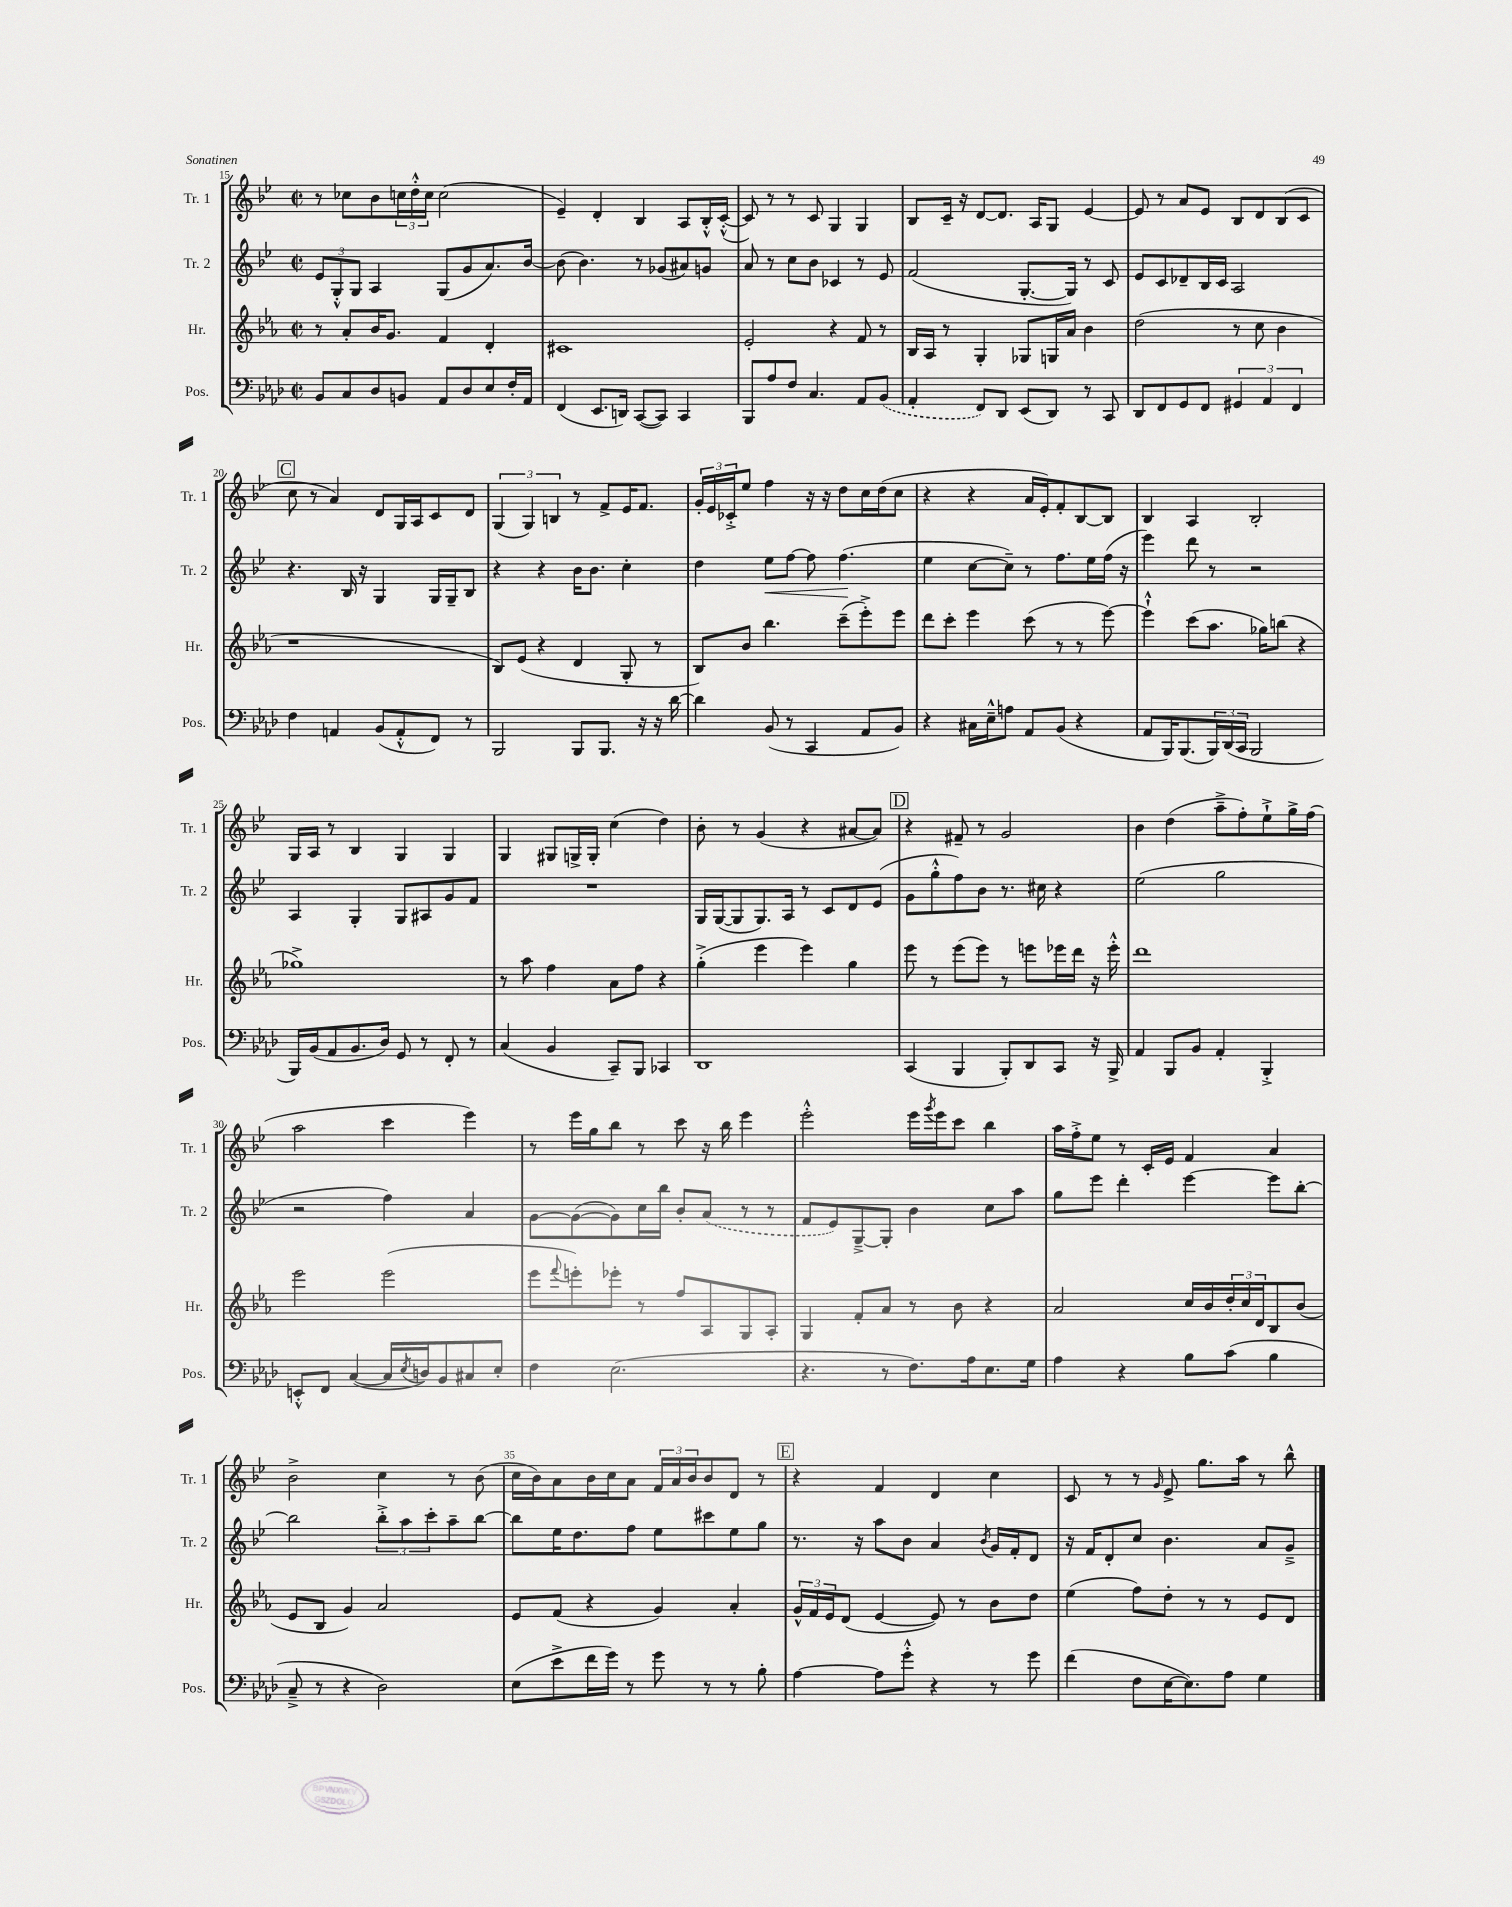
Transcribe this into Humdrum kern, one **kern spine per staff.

**kern	**kern	**kern	**kern
*staff4	*staff3	*staff2	*staff1
*clefF4	*clefG2	*clefG2	*clefG2
*k[b-e-a-d-]	*k[b-e-a-]	*k[b-e-]	*k[b-e-]
*M2/2	*M2/2	*M2/2	*M2/2
*met(c|)	*met(c|)	*met(c|)	*met(c|)
8BB-	8r	12e-	8r
.	.	12G'^^	.
8C	8a-'	.	8cc-
.	.	12G	.
8D-	16b-	4A	8b-
.	8.g	.	.
8BB	.	.	24cc
.	.	.	24dd'^^
.	.	.	24cc
8AA-	4f	(8G	(2cc
8D-	.	8g	.
8E-	4d'	8.a)	.
16F'	.	.	.
16AA-	.	[16b-	.
=	=	=	=
(4FF	1c#	(8b-]	4e-~)
.	.	4.b-)	.
8.EE-	.	.	4d'
16DD)	.	.	.
([8CC	.	8r	4B-
8CC])	.	(8g-	.
4CC	.	8a#)	8A
.	.	8g	16B-'^^
.	.	.	([16c'^^
=	=	=	=
8BBB-	2e-'	8a	8c])
8A-	.	8r	8r
8F	.	8cc	8r
4.C	.	8b-	8c
.	4r	4c-	4G
8AA-	8f	8r	4G
(8BB-	8r	8e-	.
=	=	=	=
4AA-'	16B-	(2f	8B-
.	16A-	.	.
.	8r	.	16c~
.	.	.	16r
8FF)	4G'	.	[8d
8DD-	.	.	8.d]
(8EE-	8G-	[8.G'	.
.	.	.	16A
8DD-)	16G	.	8G
.	16a-	16G])	.
8r	4b-	8r	[4e-
8CC	.	8c	.
=	=	=	=
8DD-	(2dd	8e-	8e-]
8FF	.	8c	8r
8GG	.	8d-~	8a
8FF	.	16B-	8e-
.	.	16c	.
6GG#	8r	2A	8B-
.	8cc	.	8d
6AA-	.	.	.
.	4b-	.	(8B-
6FF	.	.	.
.	.	.	8c
=	=	=	=
4F	1r	4.r	8cc
.	.	.	8r
4AA	.	.	4a)
.	.	16B-	.
.	.	16r	.
(8BB-	.	4G	8d
8AA'^^	.	.	16G
.	.	.	16A
8FF)	.	16G	8c
.	.	16G~	.
8r	.	8B-	8d
=	=	=	=
2BBB-	8B-)	4r	(6G
.	(8e-	.	.
.	.	.	6G)
.	4r	4r	.
.	.	.	6B
8BBB-	4d	16b-	8r
.	.	8.b-	.
8.BBB-	.	.	8f^
.	8G'	4cc'	16e-
16r	.	.	8.f
16r	8r	.	.
[16d-	.	.	.
=	=	=	=
4d-]	8B-)	4dd	24g'
.	.	.	24e-
.	.	.	24c-'^
.	8b-	.	8ee-
(8BB-	4.bb-	8ee-	4ff
8r	.	[8ff	.
4CC	.	8ff]	16r
.	.	.	16r
.	(8ccc~	(4.ff	8dd
8AA-	8eee-'^)	.	16cc
.	.	.	(16dd
8BB-)	8eee-	.	8cc
=	=	=	=
4r	8ddd	4ee-	4r
.	8ccc'	.	.
16C#	4eee-	[8cc	4r
16E-~^^	.	.	.
8A	.	8cc~])	.
8AA-	(8ccc	8r	16a
.	.	.	16e-')
(8BB-	8r	8.ff	8f'
4r	8r	.	[8B-
.	.	16ee-	.
.	[8eee-)	(16ff	8B-]
.	.	16r	.
=	=	=	=
8AA-	4eee-`^^]	4eee-)	4B-
16BBB-)	.	.	.
(8.BBB-	.	.	.
.	(8ccc	8ddd	4A
24BBB-)	8.aa-	8r	.
(24DD-	.	.	.
24CC	.	.	.
2BBB-	.	2r	2B-'
.	16gg-)	.	.
.	(8bb	.	.
.	4r	.	.
=	=	=	=
16BBB-)	1gg-^)	4A	16G
(16BB-	.	.	16A
8AA-	.	.	8r
8.BB-	.	4G'	4B-
16D-)	.	.	.
8GG	.	8G	4G
8r	.	8A#	.
8FF'	.	8g	4G
8r	.	8f	.
=	=	=	=
(4C	8r	1r	4G
.	8aa-	.	.
4BB-	4ff	.	8G#
.	.	.	16G^
.	.	.	16G'
8CC~)	8a-	.	(4cc
8BBB-	8ff	.	.
4CC-	4r	.	4dd)
=	=	=	=
1DD-	(4gg'^	16G	8b-'
.	.	([16G	.
.	.	8G]	8r
.	4eee-	8.G)	(4g
.	.	16A	.
.	4eee-)	8r	4r
.	.	8c	.
.	4gg	8d	[8a#
.	.	(8e-	8a#])
=	=	=	=
(4CC	8eee-	8g	4r
.	8r	8gg'^^	.
4BBB-	(8eee-	8ff)	8f#~
.	8eee-)	8b-	8r
8BBB-')	8r	8.r	2g
8DD-	8eee	.	.
.	.	16cc#	.
8CC	16eee-	4r	.
.	16ddd	.	.
16r	16r	.	.
16BBB-^	16eee-'^^	.	.
=	=	=	=
4AA-	1ddd	(2ee-	4b-
8BBB-	.	.	(4dd
8BB-	.	.	.
4AA-'	.	2gg	8aa~^
.	.	.	8ff')
4BBB-'^	.	.	8ee-`^
.	.	.	16gg^
.	.	.	(16ff
=	=	=	=
8EE'^^	2eee-	2r	2aa
8FF	.	.	.
([4C	.	.	.
16C]	(2eee-	4ff)	4ccc
8qE-	.	.	.
16D)	.	.	.
8BB-	.	.	.
8C#	.	4a	4eee-)
8E-'	.	.	.
=	=	=	=
4F	8eee-	[8g	8r
.	8qqfff	.	.
.	8eee')	(8g_	16eee-
.	.	.	16gg
(2.E-	8eee-'	8g])	8bb-
.	8r	16cc	8r
.	.	16bb-	.
.	8ff	8b-'	8ccc
.	8A-	(8a	16r
.	.	.	16bb-
.	8G	8r	4eee-
.	8A-'	8r	.
=	=	=	=
4.r	4G	8f	2eee-'^^
.	.	8e-)	.
.	8f'	[8G~^	.
8r	8a-	8G']	.
8.F)	8r	4b-	16eee-
.	.	.	8qggg
.	.	.	16eee-
.	8b-	.	8ccc
16A-	.	.	.
8.E-	4r	8cc	4bb-
.	.	8aa	.
16G	.	.	.
=	=	=	=
4A-	2a-	8gg	16aa
.	.	.	16ff'^
.	.	8eee-	8ee-
4r	.	4ddd'	8r
.	.	.	16c'
.	.	.	16e-
8B-	16cc	[4eee-	4f
.	16b-	.	.
(8c	24dd'	.	.
.	24cc	.	.
.	24d	.	.
4B-	8B-	8eee-]	4a
.	(8b-	[8bb-'	.
=	=	=	=
8C~^	8e-	2bb-]	2b-^
8r	8B-	.	.
4r	4g)	.	.
2D-)	2a-	12bb-'^	4cc
.	.	12aa	.
.	.	12ccc'	.
.	.	8aa~	8r
.	.	[8bb-	(8b-
=	=	=	=
(8E-	8e-	8bb-]	16cc
.	.	.	16b-)
8e-^	(8f	16ee-	8a
.	.	8.dd	.
16f	4r	.	16b-
16g)	.	.	16cc
8r	.	8ff	8a
8g	4g)	8ee-	24f
.	.	.	24a
.	.	.	24b-
8r	.	8ccc#	8b-
8r	4a-'	8ee-	8d
8B-'	.	8gg	8r
=	=	=	=
[4A-	24g^^	8.r	4r
.	24f	.	.
.	24e-	.	.
.	(8d	.	.
.	.	16r	.
8A-]	[4e-	8aa	4f
8g'^^	.	8b-	.
4r	8e-])	4a	4d
.	8r	.	.
.	.	8qb-	.
8r	8b-	16g	4cc
.	.	16f'	.
8g	8dd	8d	.
=	=	=	=
(4f	(4ee-	16r	8c
.	.	16f	.
.	.	8d'	8r
8F	8ff)	8cc	8r
.	.	.	16qqg
[16E-	8dd'	4.b-	8e-^
8.E-])	.	.	.
.	8r	.	8.gg
8A-	8r	.	.
.	.	.	16aa
4G	8e-	8a	8r
.	8d	8g~^	8bb-^^
==	==	==	==
*-	*-	*-	*-
